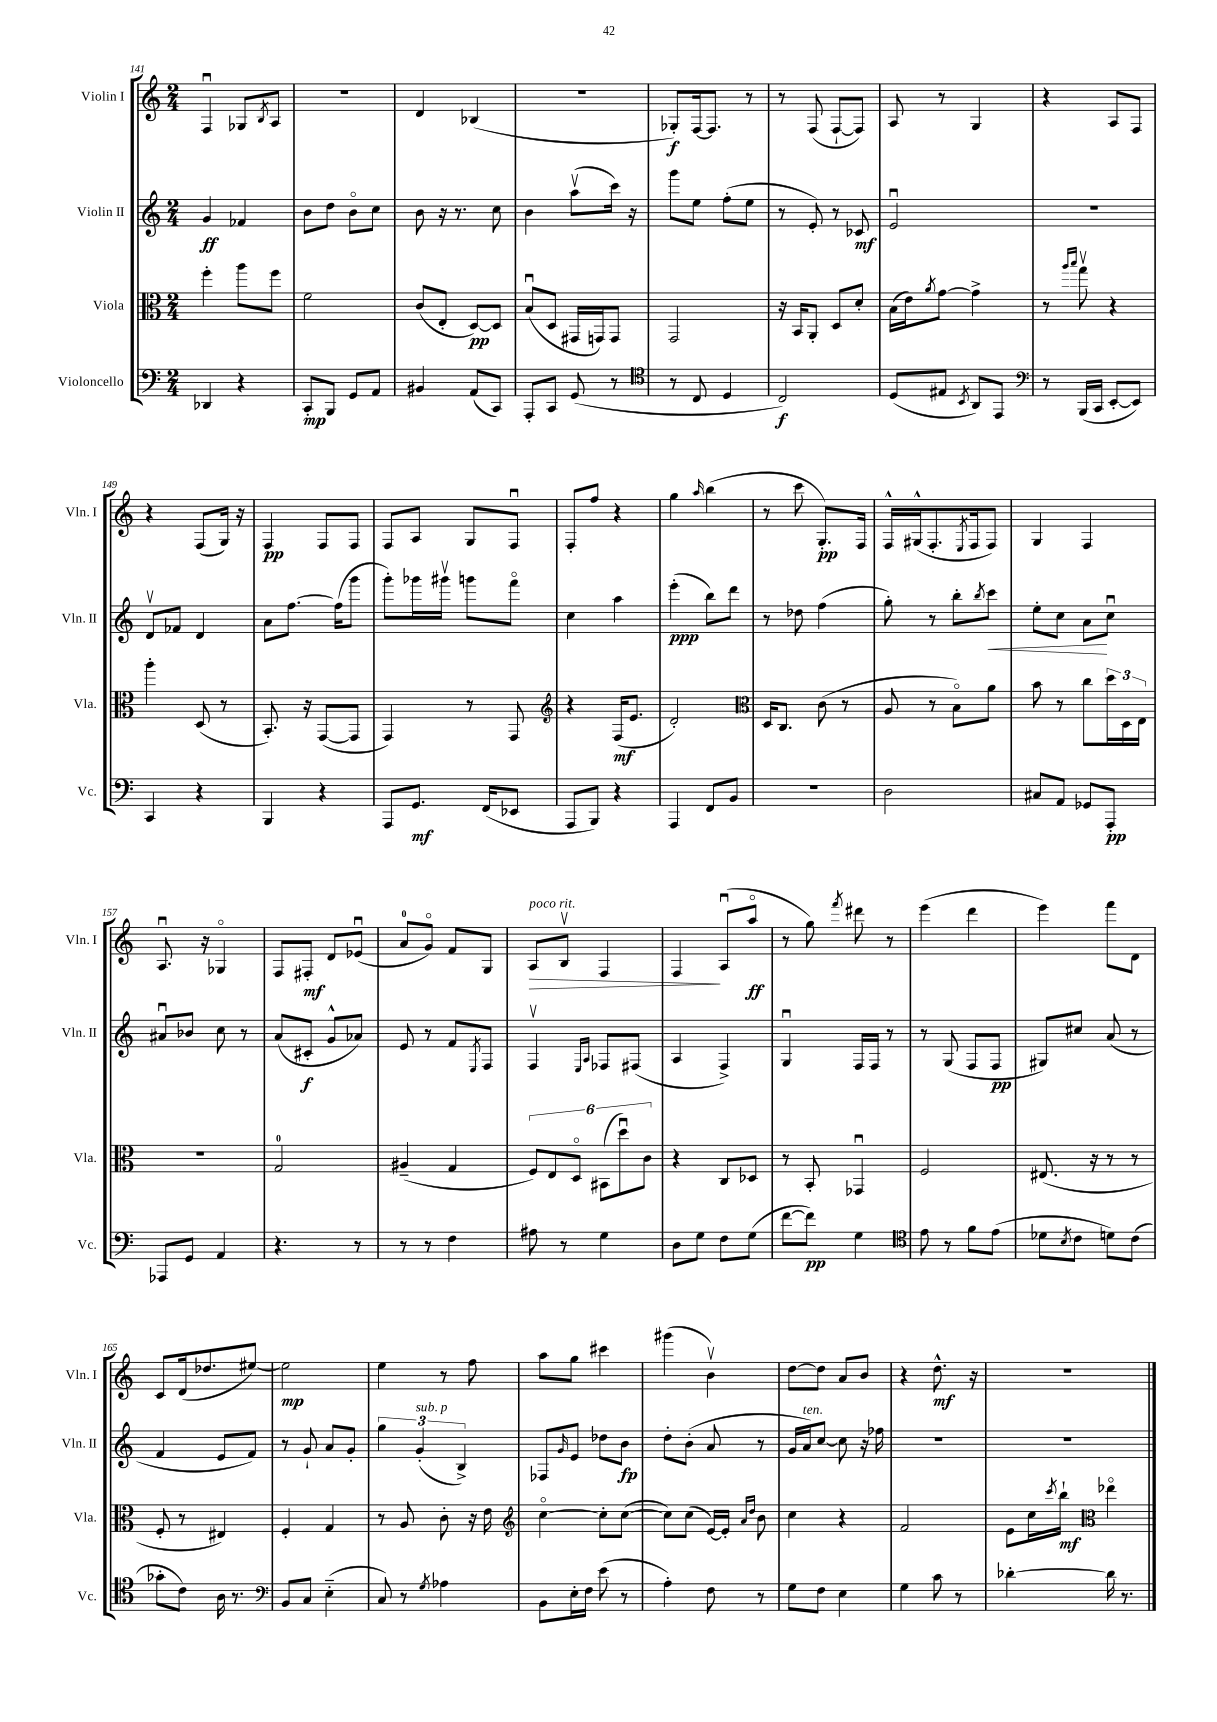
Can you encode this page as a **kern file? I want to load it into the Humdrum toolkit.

**kern	**kern	**kern	**kern
*staff4	*staff3	*staff2	*staff1
*clefF4	*clefC3	*clefG2	*clefG2
*k[]	*k[]	*k[]	*k[]
*M2/4	*M2/4	*M2/4	*M2/4
4DD-/	4ff'\	4g/	4Fu/
4r	8aa\L	4f-/	8G-/L
.	.	.	8qB/
.	8ff\J	.	8A/J
=	=	=	=
8CC'/L	2f\	8b\L	2r
8BBB/J	.	8dd\J	.
8GG/L	.	8bo\L	.
8AA/J	.	8cc\J	.
=	=	=	=
4BB#/	(8c/L	8b\	4d/
.	8E'/J	16r	.
.	.	8.r	.
(8AA/L	[8D/L)	.	(4B-/
8CC/J)	8D/]J	8cc\	.
=	=	=	=
8AAA'/L	(8Bu/L	4b\	2r
8CC/J	8D/J	.	.
(8GG/	16GG#/LL	(8aav\L	.
.	16GG/J)	.	.
8r	8GG/J	16ccc\Jk)	.
.	.	16r	.
=	=	=	=
*clefC4	*	*	*
8r	2GG/	8ggg\L	8G-'/L)
8C/	.	8ee\J	[16F/k
.	.	.	8.F/]J
4D/	.	(8ff'\L	.
.	.	8ee\J	8r
=	=	=	=
2C/)	16r	8r	8r
.	16BB/LK	.	.
.	8AA'/J	8e'/)	(8F/
.	8D/L	8r	[8F`/L
.	8d'/J	8c-/	8F/]J)
=	=	=	=
(8D/L	(16B\LL	2eu/	8A/
.	16e\J)	.	.
.	8qa/	.	.
8E#/J	[8g\J	.	8r
8qBB/	.	.	.
8AA/L)	4g^\]	.	4G/
8EE/J	.	.	.
=	=	=	=
*clefF4	*	*	*
8r	8r	2r	4r
.	16qqaa/LL	.	.
.	16qqbb/JJ	.	.
(16BBB/LL	8ggv\	.	.
16CC/JJ	.	.	.
[8EE'/L	4r	.	8A/L
8EE/]J)	.	.	8F/J
=	=	=	=
4CC/	4aa'\	8dv/L	4r
.	.	8f-/J	.
4r	(8D/	4d/	(8F/L
.	8r	.	16G/Jk)
.	.	.	16r
=	=	=	=
4BBB/	8.BB'/)	8a\L	4F/
.	.	[8.ff\J	.
.	16r	.	.
4r	([8GG/L	.	8F/L
.	.	(16ff\]LK	.
.	8GG/]J	8ggg\J	8F/J
=	=	=	=
8AAA/L	4GG/)	8ggg'\L)	8F/L
8.GG/J	.	16ggg-\L	8A/J
.	.	16ggg#v\JJ	.
.	8r	8ggg\L	8G/L
(16FF/LK	.	.	.
8EE-/J	8GG/	8fffo\J	8Fu/J
=	=	=	=
*	*clefG2	*	*
8AAA/L	4r	4cc\	8F'/L
8BBB/J)	.	.	8ff/J
4r	(16F/LK	4aa\	4r
.	8.e/J	.	.
=	=	=	=
4AAA/	2d'/)	(4eee'\	4gg\
.	.	.	16qqaa/
8FF/L	.	8bb\L)	(4bb\
8BB/J	.	8ddd\J	.
=	=	=	=
*	*clefC3	*	*
2r	16D/LK	8r	8r
.	8.C/J	.	.
.	.	8dd-\	8ccc\
.	(8c\	(4ff\	8.G'/L)
.	8r	.	.
.	.	.	16F/Jk
=	=	=	=
2D\	8A/	8gg'\)	16F^^/LL
.	.	.	(16G#^^/J
.	8r	8r	8.F'/
.	8Bo\L)	8bb'\L	.
.	.	.	8qE/
.	.	.	16F/k
.	.	8qbb/	.
.	8a\J	8ccc\J	8F/J)
=	=	=	=
8C#/L	8b\	8ee'\L	4G/
8AA/J	8r	8cc\J	.
8GG-/L	8cc\L	8a\L	4F/
8AAA'/J	24dd\L	8ccu\J	.
.	24D\	.	.
.	24E\JJ	.	.
=	=	=	=
8AAA-/L	2r	8a#u/L	8.Au/
8GG/J	.	8b-/J	.
.	.	.	16r
4AA/	.	8cc\	4G-o/
.	.	8r	.
=	=	=	=
4.r	2G/	(8a/L	8F/L
.	.	8c#'/J	8F#'/J
.	.	8g^^/L	8d/L
8r	.	8a-/J)	(8e-u/J
=	=	=	=
8r	(4A#~/	8e/	8a/L
8r	.	8r	8go/J)
4F\	4G/	8f/L	8f/L
.	.	8qE/	.
.	.	8F/J	8G/J
=	=	=	=
8A#\	12F/L)	4Fv/	8A/L
.	12E/	.	.
8r	.	.	8Bv/J
.	12Do/J	.	.
.	.	16qqE/LL	.
.	.	16qqA/JJ	.
4G\	(12BB#\L	8F-/L	4F/
.	12ddu\)	.	.
.	.	(8F#/J	.
.	12c\J	.	.
=	=	=	=
8D\L	4r	4A/	4F/
8G\J	.	.	.
8F\L	8C/L	4F^/)	(8Au/L
(8G\J	8D-/J	.	8aao/J
=	=	=	=
[8f\L	8r	4Gu/	8r
8f\]J)	8BB'/	.	8gg\)
.	.	.	8qfff/
4G\	4GG-u/	16F/LL	8ddd#\
.	.	16F/JJ	.
.	.	8r	8r
=	=	=	=
*clefC4	*	*	*
8e\	2F/	8r	(4eee\
8r	.	(8G/	.
8f\L	.	8F/L	4ddd\
(8e\J	.	8F/J	.
=	=	=	=
8d-\L	(8.E#/	8G#/L)	4eee\)
8qB/	.	.	.
8c\J	.	8cc#/J	.
.	16r	.	.
8d\L)	8r	(8a/	8fff\L
(8c\J	8r	8r	8d\J
=	=	=	=
8g-'\L	8F'/	4f/	8c/L
8c\J)	8r	.	(16d/k
.	.	.	8.dd-/
16A\	4E#/)	8e/L	.
8.r	.	.	.
.	.	8f/J)	[8ee#/J)
=	=	=	=
*clefF4	*	*	*
8BB/L	4F'/	8r	2ee#\]
8C/J	.	8g`/	.
(4E'~\	4G/	8a/L	.
.	.	8g'/J	.
=	=	=	=
8C/)	8r	6gg\	4ee\
8r	8A/	.	.
.	.	(6g'/	.
8qG/	.	.	.
4A-\	8c'\	.	8r
.	.	6B^/)	.
.	16r	.	8ff\
.	16e\	.	.
=	=	=	=
*	*clefG2	*	*
8BB\L	[4cco\	8F-/L	8aa\L
.	.	16qqg/	.
16E'\L	.	8e/J	8gg\J
16F\JJ	.	.	.
(8e\	8cc'\]L	8dd-\L	4ccc#\
8r	([8cc\J	8b\J	.
=	=	=	=
4A'\)	8cc\]L)	8dd'\L	(4ggg#\
.	(8cc\J	(8b'\J	.
8F\	[16e/LL)	8a/	4bv\)
.	16e'/]JJ	.	.
.	16qqa/LL	.	.
.	16qqdd/JJ	.	.
8r	8b\	8r	.
=	=	=	=
8G\L	4cc\	16g/LL	[8dd\L
.	.	16a/J)	.
8F\J	.	[8cc/J	8dd\]J
4E\	4r	8cc\]	8a/L
.	.	16r	8b/J
.	.	16ff-\	.
=	=	=	=
4G\	2f/	2r	4r
8c\	.	.	8.dd^^\
8r	.	.	.
.	.	.	16r
=	=	=	=
[4d-'\	8e\L	2r	2r
.	16cc\L	.	.
.	8qccc/	.	.
.	16bb`\JJ	.	.
*	*clefC3	*	*
16d-\]	4ee-o\	.	.
8.r	.	.	.
==	==	==	==
*-	*-	*-	*-
